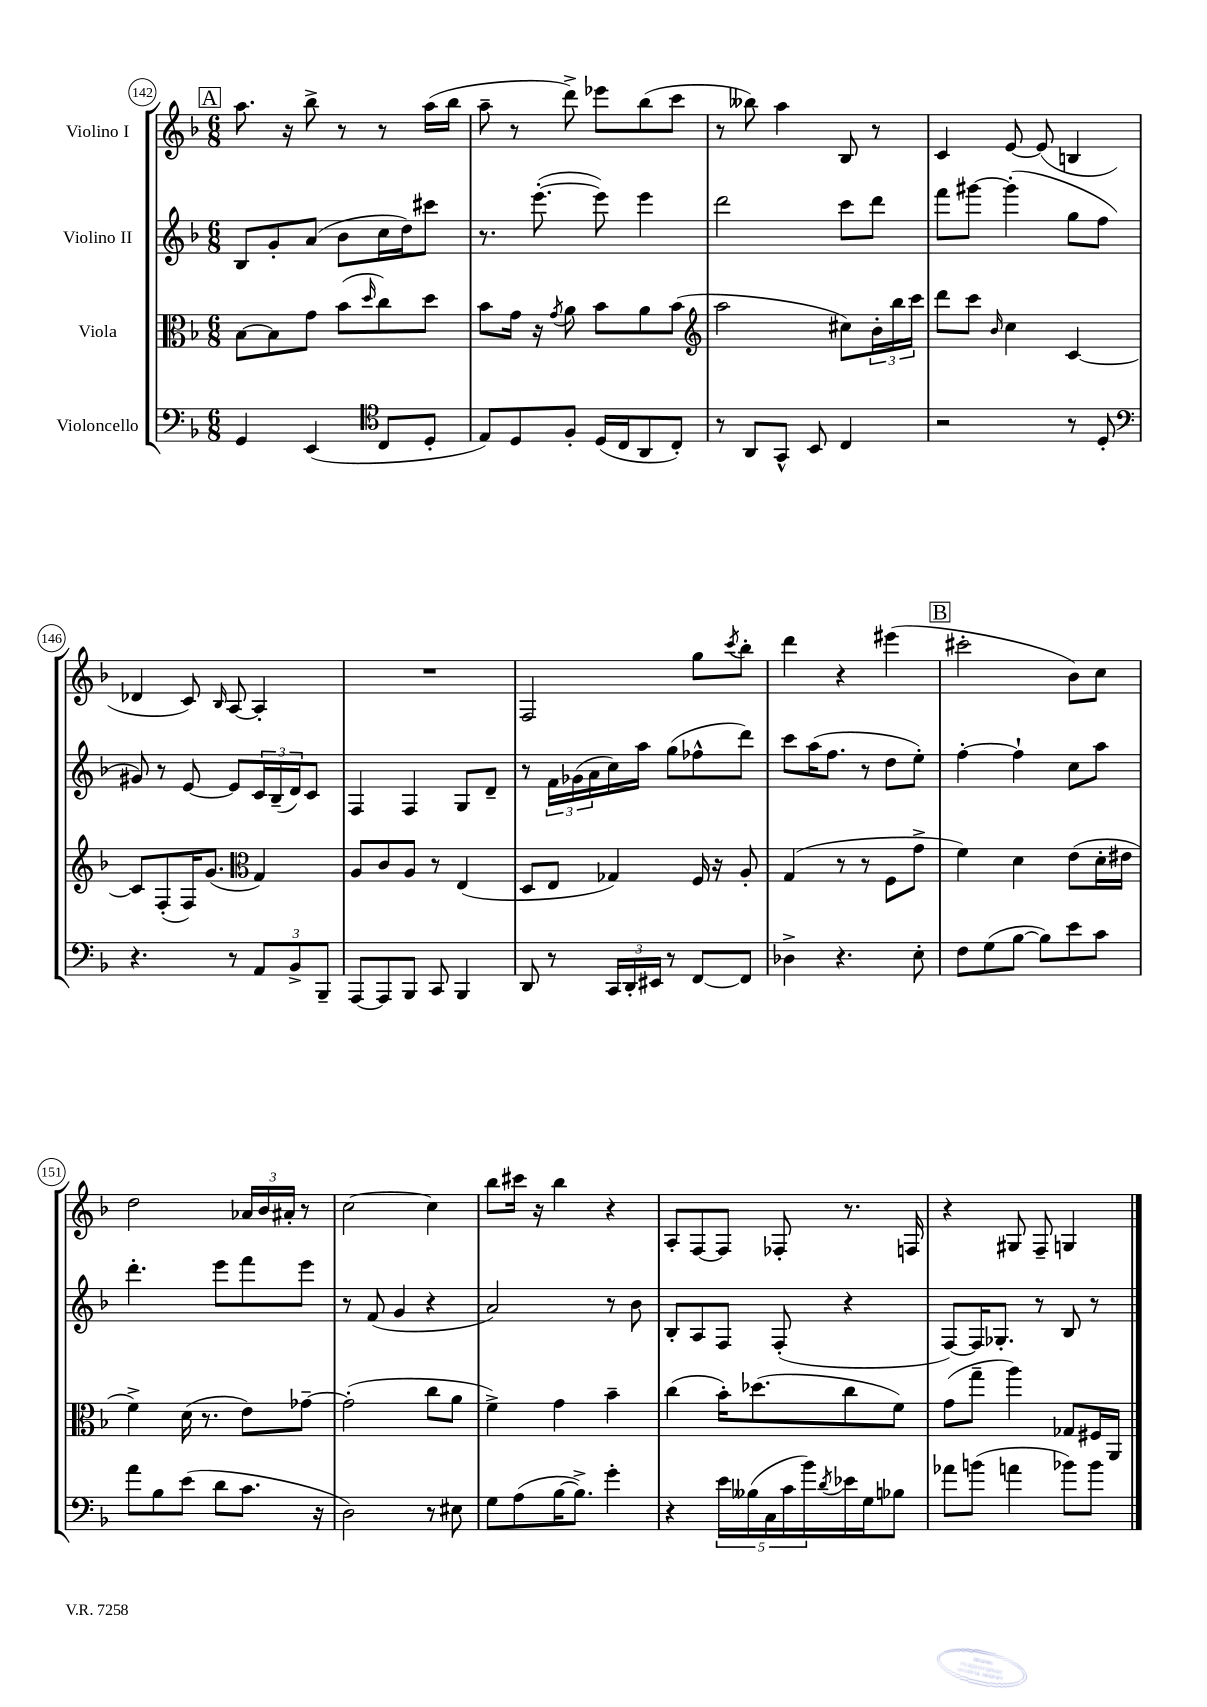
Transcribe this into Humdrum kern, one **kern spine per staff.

**kern	**kern	**kern	**kern
*staff4	*staff3	*staff2	*staff1
*clefF4	*clefC3	*clefG2	*clefG2
*k[b-]	*k[b-]	*k[b-]	*k[b-]
*M6/8	*M6/8	*M6/8	*M6/8
4GG	[8B-	8B-	8.aa
.	8B-]	8g'	.
.	.	.	16r
(4EE	8g	(8a	8bb-^
.	(8b-	8b-	8r
*clefC4	*	*	*
.	16qqdd	.	.
8C	8cc)	16cc	8r
.	.	16dd)	.
8D'	8dd	8ccc#	(16aa
.	.	.	16bb-
=	=	=	=
8E)	8b-	8.r	8aa~
8D	16g	.	8r
.	16r	([8.eee'	.
.	8qg	.	.
8F'	8a	.	8ddd^)
(16D	8b-	8eee])	8eee-
16C	.	.	.
8AA	8a	4eee	(8bb-
8C')	(8b-	.	8ccc
=	=	=	=
*	*clefG2	*	*
8r	2aa	2ddd	8r
8AA	.	.	8bb--)
8GG^^	.	.	4aa
8BB-	.	.	.
4C	8cc#)	8ccc	8B-
.	24b-'	8ddd	8r
.	24bb-	.	.
.	24ccc	.	.
=	=	=	=
2r	8ddd	8fff	4c
.	8ccc	[8ggg#	.
.	16qqb-	.	.
.	4cc	(4ggg#']	[8e
.	.	.	(8e]
8r	[4c	8gg	4B
8D'	.	8ff	.
=	=	=	=
*clefF4	*	*	*
4.r	8c]	8g#)	4d-
.	(8F'	8r	.
.	16F)	[8e	8c)
.	(8.g	.	.
.	.	.	16qqB-
8r	.	8e]	[8A
*	*clefC3	*	*
12AA	4G)	24c	4A']
.	.	(24B-~	.
12BB-^	.	24d)	.
.	.	8c	.
12BBB-~	.	.	.
=	=	=	=
[8AAA	8A	4F	2.r
8AAA]	8c	.	.
8BBB-	8A	4F	.
8CC	8r	.	.
4BBB-	(4E	8G	.
.	.	8d~	.
=	=	=	=
8DD	8D	8r	2F
8r	8E	24f	.
.	.	(24g-	.
.	.	24a	.
24CC	4G-)	16cc)	.
24DD'	.	.	.
.	.	16aa	.
24EE#	.	.	.
8r	.	(8gg	.
[8FF	16F	8ff-^^	8gg
.	16r	.	.
.	.	.	8qccc
8FF]	8A'	8ddd)	8bb-'
=	=	=	=
4D-^	(4G	8ccc	4ddd
.	.	(16aa	.
.	.	8.ff	.
4.r	8r	.	4r
.	8r	8r	.
.	8F	8dd	(4eee#
8E'	8g^	8ee')	.
=	=	=	=
8F	4f)	[4ff'	2ccc#'
(8G	.	.	.
[8B-	4d	4ff`]	.
8B-])	.	.	.
8e	(8e	8cc	8b-)
8c	16d'	8aa	8cc
.	16e#	.	.
=	=	=	=
8a	4f^)	4.ddd'	2dd
8B-	.	.	.
(8e	(16d	.	.
.	8.r	.	.
8d	.	8eee	.
8.c	8e)	8fff	24a-
.	.	.	24b-
.	.	.	24a#'
.	[8g-~	8eee	8r
16r	.	.	.
=	=	=	=
2D)	(2g-']	8r	[2cc
.	.	(8f	.
.	.	4g	.
8r	8cc	4r	4cc]
8E#	8a	.	.
=	=	=	=
8G	4f^)	2a)	8bb-
(8A	.	.	16ccc#
.	.	.	16r
[16B-	4g	.	4bb-
8.B-^])	.	.	.
4g'	4b-~	8r	4r
.	.	8b-	.
=	=	=	=
4r	(4cc	8B-'	8A'
.	.	8A	[8F
20e	16b-')	8F	8F]
(20B--	.	.	.
.	(8.dd-	.	.
20C	.	.	.
.	.	(8F'	8F-'
20c	.	.	.
20b-)	.	.	.
8qd	.	.	.
16e-	8cc	4r	8.r
16G	.	.	.
8B-	8f)	.	.
.	.	.	16F
=	=	=	=
8a-	(8g	[8F)	4r
(8b	8gg~	16F]	.
.	.	8.G-'	.
4a	4aa)	.	8G#
.	.	8r	8F~
8b-)	8G-	8B-	4G
8b-	16F#	8r	.
.	16AA	.	.
==	==	==	==
*-	*-	*-	*-
